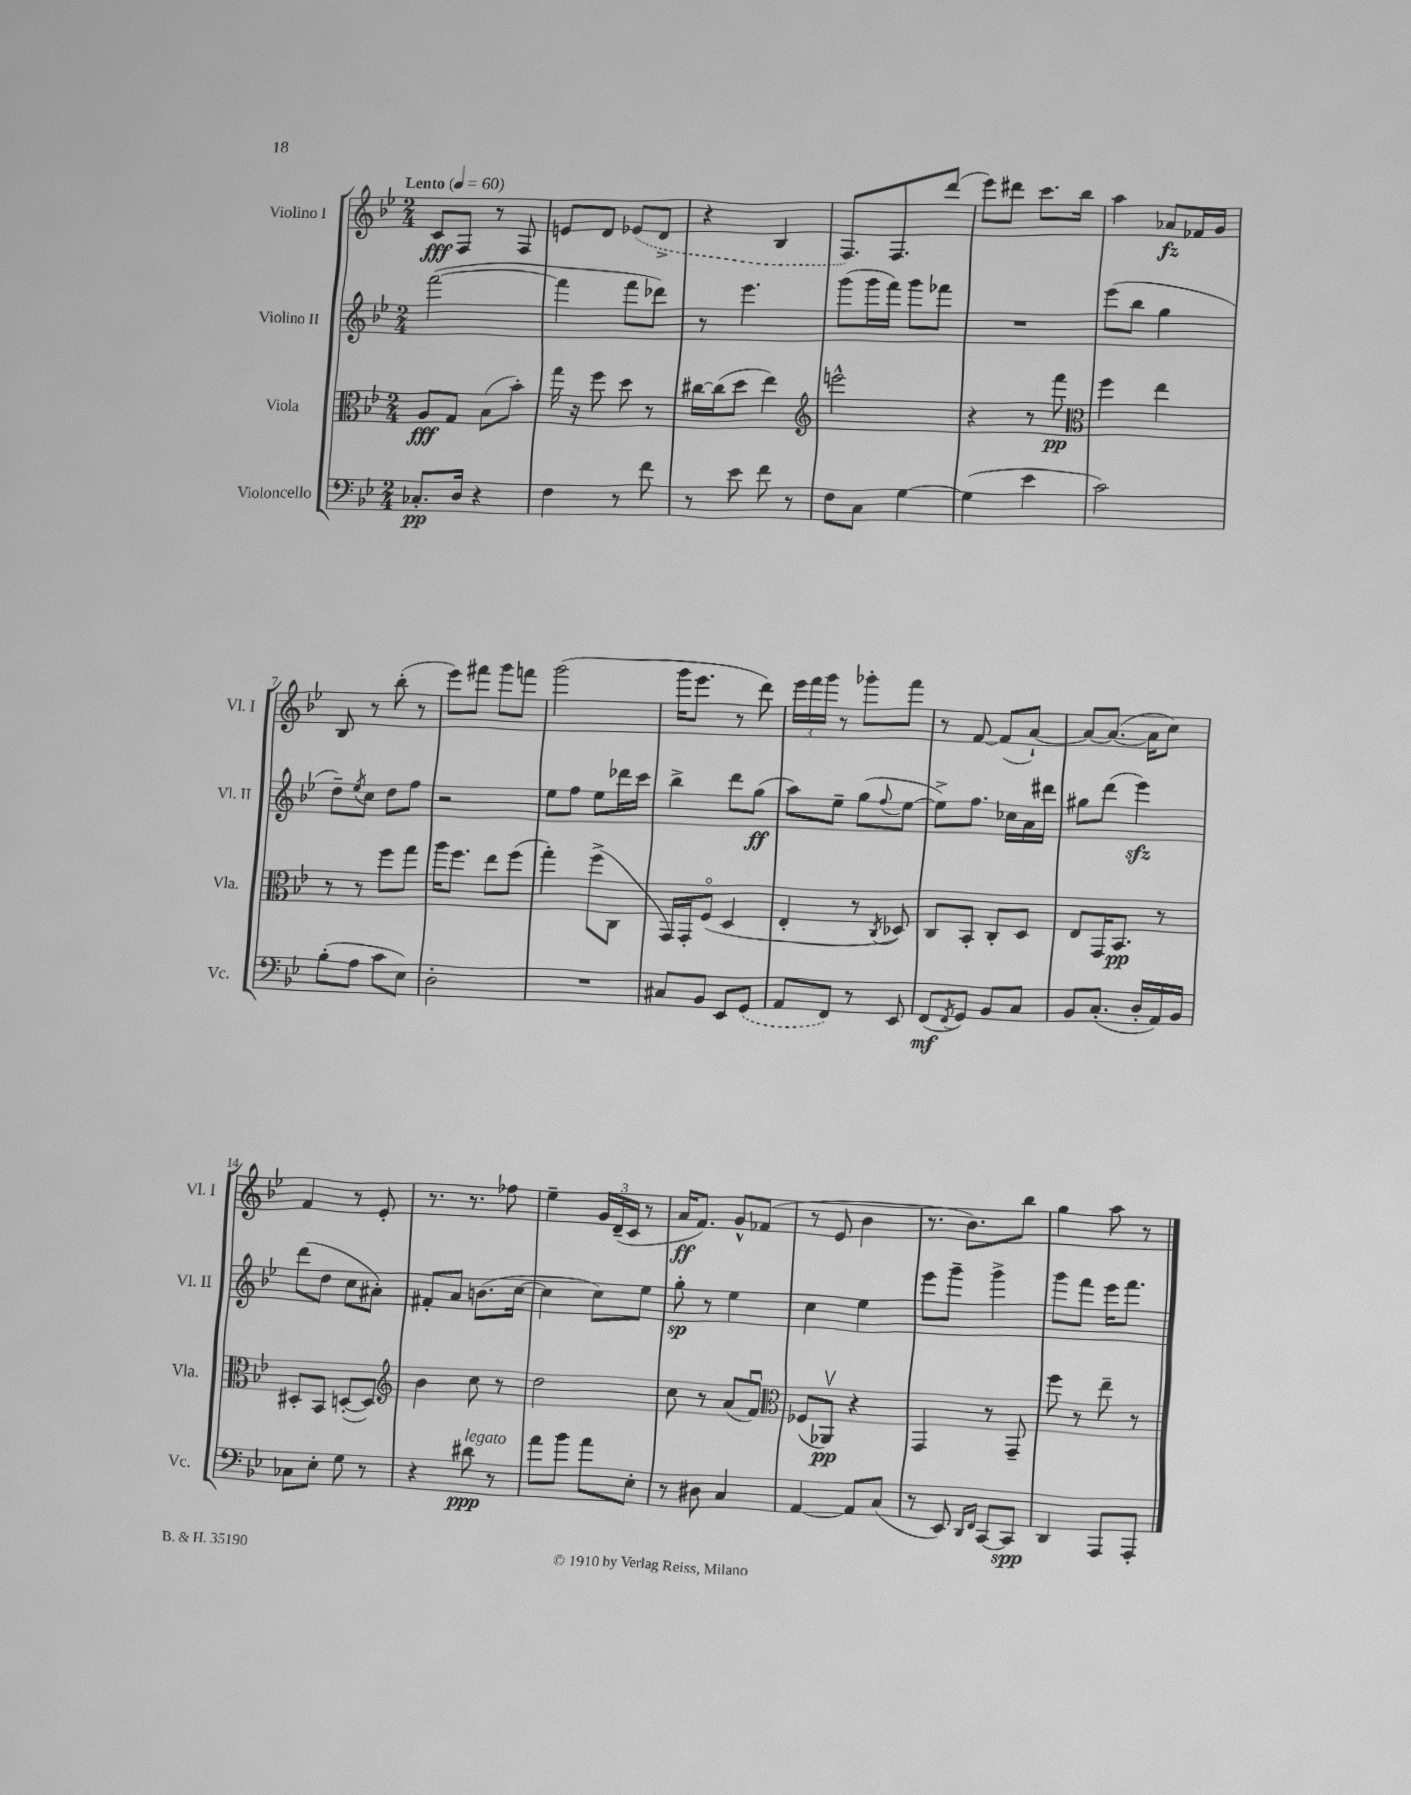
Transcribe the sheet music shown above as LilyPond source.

<<
\new StaffGroup <<
\new Staff = "s0" \with { instrumentName = "Violino I" shortInstrumentName = "Vl. I" } {
    \clef treble \key bes \major \numericTimeSignature \time 2/4 \tempo "Lento" 4 = 60
    c'8\fff f8 r8 f8 |
    e'8 d'8 \once \slurDashed ees'8( d'8-> |
    r4 bes4 |
    f8.) f8. d'''8( |
    ees'''8) dis'''8 c'''8. bes''16 |
    a''4 aes'8\fz fes'16 g'16 |
    bes8 r8 bes''8-.( r8 |
    ees'''8) fis'''8 g'''8 f'''8 |
    g'''2( |
    g'''16 ees'''8. r8 d'''8) |
    \tuplet 3/2 { ees'''16 f'''16 g'''16 } r8 ges'''8-. f'''8 |
    r8 f'8~ f'8( a'8~-!) |
    a'8~ a'8.~( a'16 c''8) |
    f'4 r8 ees'8-. |
    r8. r8. fes''8 |
    ees''4-- \tuplet 3/2 { g'16 d'16--( c'16 } r8 |
    a'16\ff f'8.) g'8-^ fes'8( |
    r8 ees'8 bes'4 |
    r8. bes'8.) bes''8 |
    g''4 a''8 r8 \bar "|." |
}
\new Staff = "s1" \with { instrumentName = "Violino II" shortInstrumentName = "Vl. II" } {
    \clef treble \key bes \major \numericTimeSignature \time 2/4
    f'''2~( |
    f'''4 f'''8 des'''8) |
    r8 ees'''4. |
    g'''8( g'''16 f'''16) g'''8 fes'''8 |
    R2 |
    ees'''8( bes''8 g''4 |
    d''8--) \acciaccatura { ees''8 } c''8 d''8 f''8 |
    r2 |
    ees''8 f''8 ees''8 des'''16 c'''16 |
    bes''4-> d'''8 g''8\ff( |
    a''8) ees''8-- g''8( \appoggiatura { f''8 } ees''8~ |
    ees''8->) f''8. ces''16 a'16 dis'''16 |
    gis''8 d'''8( ees'''4\sfz) |
    d'''8( d''8 c''8 ais'8-.) |
    fis'8-. a'8 b'8.( c''16~ |
    c''4 c''8) ees''8 |
    g''8-.\sp r8 ees''4 |
    c''4 ees''4 |
    ees'''8 g'''8-- g'''4-> |
    g'''8 f'''8 ees'''16 f'''8. \bar "|." |
}
\new Staff = "s2" \with { instrumentName = "Viola" shortInstrumentName = "Vla." } {
    \clef alto \key bes \major \numericTimeSignature \time 2/4
    a8\fff g8 bes8( bes'8-.) |
    g''16 r16 f''8 d''8 r8 |
    cis''16~ cis''16( d''8 ees''4) |
    \clef treble e'''2-^ |
    r4 r8 f'''8\pp |
    \clef alto f''4 ees''4 |
    r8 r8 f''8 g''8 |
    a''16 f''8. ees''8 f''8( |
    g''4-.) f''8->( c8 |
    g,16) g,16-. f8\flageolet( d4 |
    ees4-. r8 \acciaccatura { c8 } des8) |
    c8 bes,8-. c8-. d8 |
    ees8 g,16 bes,8.\pp r8 |
    dis8-. bes,8 d8~-.( d8) |
    \clef treble bes'4 c''8 r8 |
    d''2 |
    c''8 r8 a'8( f'8\downbow) |
    \clef alto fes8( aes,8\upbow\pp) r4 |
    g,4 r8 g,8-- |
    f''8 r8 ees''8-- r8 \bar "|." |
}
\new Staff = "s3" \with { instrumentName = "Violoncello" shortInstrumentName = "Vc." } {
    \clef bass \key bes \major \numericTimeSignature \time 2/4
    ces8.-.\pp d16 r4 |
    f4 r8 f'8 |
    r8 ees'8 f'8 r8 |
    f8 c8 g4~ |
    g4( ees'4 |
    c'2) |
    bes8-.( a8 c'8 ees8) |
    d2-. |
    R2 |
    cis8 bes,8 ees,8 \once \slurDashed g,8( |
    a,8 f,8) r8 ees,8 |
    f,8\mf( \acciaccatura { f,8 } g,8) bes,8 c8 |
    bes,8 c8.-.( d16-. a,16) bes,16 |
    ces8 ees8-. g8 r8 |
    r4 dis'8\ppp^\markup { \italic "legato" } r8 |
    a'8 bes'8 a'8 ees8-. |
    r8 dis8 c4 |
    a,4~ a,8 c8( |
    r8 ees,8) \grace { d,16 f,16 } c,8~ c,8\spp |
    d,4 a,,8 a,,8-. \bar "|." |
}
>>
>>
